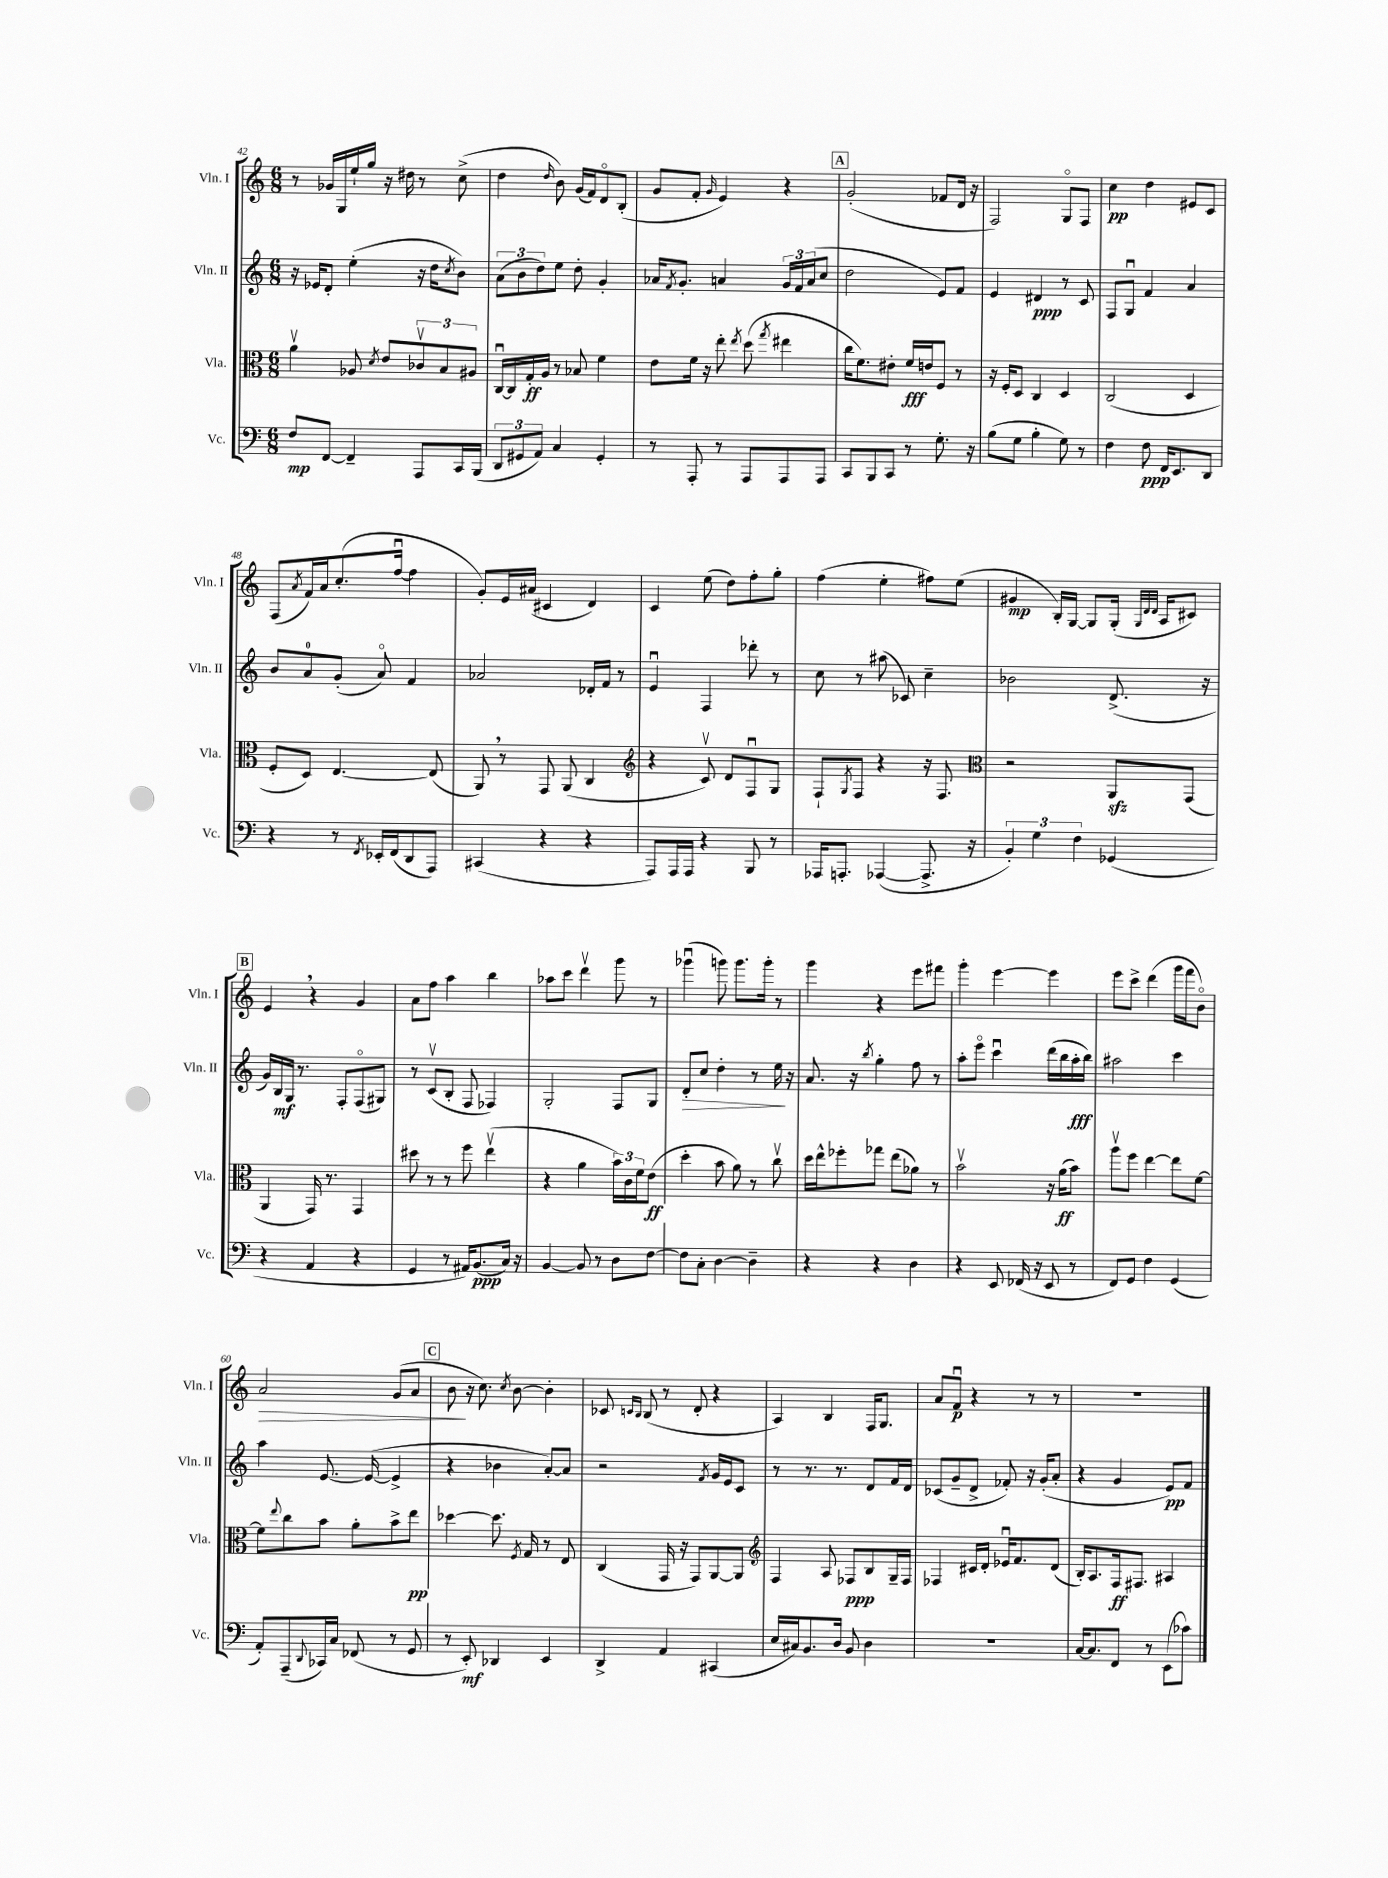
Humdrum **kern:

**kern	**dynam	**kern	**dynam	**kern	**dynam	**kern	**dynam
*part4	*part4	*part3	*part3	*part2	*part2	*part1	*part1
*staff4	*staff4	*staff3	*staff3	*staff2	*staff2	*staff1	*staff1
*I"Vc.	*	*I"Vla.	*	*I"Vln. II	*	*I"Vln. I	*
*I'Vc.	*	*I'Vla.	*	*I'Vln. II	*	*I'Vln. I	*
*clefF4	*	*clefC3	*	*clefG2	*	*clefG2	*
*k[]	*	*k[]	*	*k[]	*	*k[]	*
*M6/8	*	*M6/8	*	*M6/8	*	*M6/8	*
=42	=42	=42	=42	=42	=42	=42	=42
8F/L	mp	4av\	.	16r	.	8r	.
.	.	.	.	16e-X/KL	.	.	.
[8FF/J	.	.	.	8d'/J	.	16g-X/LL	.
.	.	.	.	.	.	16G/	.
4FF~/]	.	8A-X/	.	(4ee'\	.	16ee`/	.
.	.	.	.	.	.	16gg/JJ	.
.	.	8qd/	.	.	.	.	.
.	.	8e/L	.	.	.	16r	.
.	.	.	.	.	.	16dd#X\	.
8AAA/L	.	12c-Xv/	.	16r	.	8r	.
.	.	.	.	16dd\KL	.	.	.
.	.	12B/	.	.	.	.	.
.	.	.	.	8qcc/	.	.	.
16CC/L	.	.	.	8b\J)	.	(8cc^\	.
.	.	12A#X/J	.	.	.	.	.
(16BBB/JJ	.	.	.	.	.	.	.
=43	=43	=43	=43	=43	=43	=43	=43
12DD/L	.	[16Cu/LL	.	(12a\L	.	4dd\	.
.	.	16C/]	.	.	.	.	.
12GG#X/	.	.	.	12b\	.	.	.
.	.	16G'/	ff	.	.	.	.
12AA/J)	.	.	.	12dd\)	.	.	.
.	.	16A/JJ	.	.	.	.	.
.	.	.	.	.	.	16qqdd/	.
4C/	.	8r	.	8ee\J	.	8b\)	.
.	.	8B-X/	.	8dd'\	.	(16g/LL	.
.	.	.	.	.	.	16f/J)	.
4GG#'/	.	4f\	.	4g'/	.	8d/	.
.	.	.	.	.	.	(8B'/J	.
=44	=44	=44	=44	=44	=44	=44	=44
8r	.	8e\L	.	16a-X/KL	.	8g/L	.
.	.	.	.	8qf/	.	.	.
.	.	.	.	8.g'/J	.	.	.
8AAA'/	.	16f\Jk	.	.	.	8f'/J	.
.	.	16r	.	.	.	.	.
.	.	.	.	.	.	16qqg/	.
8r	.	8ee'\	.	4an/	.	4e/)	.
.	.	8qee/	.	.	.	.	.
8AAA/L	.	(8dd\	.	.	.	.	.
.	.	8qgg/	.	.	.	.	.
8AAA/	.	4ee#X\	.	24g/LL	.	4r	.
.	.	.	.	24f/	.	.	.
.	.	.	.	(24a/J	.	.	.
8AAA/J	.	.	.	8cc/J	.	.	.
!!LO:REH:place=s1:t=A
=45	=45	=45	=45	=45	=45	=45	=45
8CC/L	.	16cc\KL	.	2dd\	.	(2g'/	.
.	.	8.f\)	.	.	.	.	.
8BBB/	.	.	.	.	.	.	.
8CC/J	.	8e#X'\J	.	.	.	.	.
8r	.	16f/LL	fff	.	.	.	.
.	.	16en/J	.	.	.	.	.
8.G'\	.	8F/J	.	8e/L)	.	8f-X/L	.
.	.	8r	.	8f/J	.	16d/Jk	.
16r	.	.	.	.	.	16r	.
=46	=46	=46	=46	=46	=46	=46	=46
(8B\L	.	16r	.	4e/	.	2F/)	.
.	.	16F'/KL	.	.	.	.	.
8G\J	.	8D/J	.	.	.	.	.
4B'\	.	4C/	.	4d#X/	ppp	.	.
8G\)	.	4D/	.	8r	.	8G/L	.
8r	.	.	.	8c/	.	8F/J	.
=47	=47	=47	=47	=47	=47	=47	=47
4F\	.	(2C/	.	8F/L	.	4cc\	pp
.	.	.	.	8Gu/J	.	.	.
8F\	ppp	.	.	4f/	.	4dd\	.
16FF/KL	.	.	.	.	.	.	.
8.EE/	.	.	.	.	.	.	.
.	.	4D/	.	4a/	.	8e#X/L	.
8DD/J	.	.	.	.	.	8c/J	.
!!LO:LB:g=z
=48	=48	=48	=48	=48	=48	=48	=48
4r	.	8F'/L	.	8b/L	.	(8F/L	.
.	.	.	.	.	.	8qa/	.
.	.	8D/J)	.	8a/	.	16f/L)	.
.	.	.	.	.	.	16a/J	.
8r	.	[4.E/	.	(8g'/J	.	(8.cc'/	.
8qFF/	.	.	.	.	.	.	.
16EE-X'/LL	.	.	.	8a/)	.	.	.
(16FF/J	.	.	.	.	.	[16ffu/Jk	.
8DD/	.	.	.	4f/	.	4ff\]	.
8AAA/J)	.	(8E/]	.	.	.	.	.
=49	=49	=49	=49	=49	=49	=49	=49
(4CC#X/	.	8AA,/)	.	2a-X/	.	8g'/L)	.
.	.	8r	.	.	.	16e/L	.
.	.	.	.	.	.	(16a#X/JJ	.
4r	.	8GG/	.	.	.	4c#X/	.
.	.	(8AA/	.	.	.	.	.
4r	.	4C/	.	16d-X'/LL	.	4d/)	.
.	.	.	.	16f/JJ	.	.	.
.	.	.	.	8r	.	.	.
=50	=50	=50	=50	=50	=50	=50	=50
*	*	*clefG2	*	*	*	*	*
8AAA/L)	.	4r	.	4eu/	.	4c/	.
16AAA/L	.	.	.	.	.	.	.
16AAA/JJ	.	.	.	.	.	.	.
4r	.	8cv/)	.	4F/	.	(8ee\	.
.	.	8d/L	.	.	.	8dd\L)	.
8BBB/	.	8Fu/	.	8ddd-X'\	.	8ff'\	.
8r	.	8G/J	.	8r	.	8gg'\J	.
=51	=51	=51	=51	=51	=51	=51	=51
16AAA-X/KL	.	8F`/L	.	8cc\	.	(4ff\	.
8.AAAn'/J	.	.	.	.	.	.	.
.	.	8qG/	.	.	.	.	.
.	.	8F/J	.	8r	.	.	.
([4AAA-X/	.	4r	.	(8aa#X\	.	4ee'\	.
.	.	.	.	8c-X/)	.	.	.
8.AAA-^/]	.	16r	.	4cc~\	.	8ff#X\L)	.
.	.	8.F/	.	.	.	.	.
.	.	.	.	.	.	(8ee\J	.
16r	.	.	.	.	.	.	.
=52	=52	=52	=52	=52	=52	=52	=52
*	*	*clefC3	*	*	*	*	*
6BB'/)	.	2r	.	2b-X\	.	4g#X/	mp
6G\	.	.	.	.	.	.	.
.	.	.	.	.	.	16B'/LL)	.
.	.	.	.	.	.	[16G/JJ	.
6F\	.	.	.	.	.	.	.
.	.	.	.	.	.	8G/L]	.
(4GG-X/	.	8AAzz/L	.	(8.d^/	.	(16G'/Jk	.
.	.	.	.	.	.	32qqG/LLL	.
.	.	.	.	.	.	32qqd/	.
.	.	.	.	.	.	32qqd/JJJ	.
.	.	.	.	.	.	16A/KL	.
.	.	(8GG/J	.	.	.	8c#X/J)	.
.	.	.	.	16r	.	.	.
!!LO:LB:g=z
!!LO:REH:place=s1:t=B
=53	=53	=53	=53	=53	=53	=53	=53
4r	.	4AA/	.	16g/LL)	.	4e,/	.
.	.	.	.	16B/	mf	.	.
.	.	.	.	16G/JJ	.	.	.
.	.	.	.	8.r	.	.	.
4AA/	.	16GG/)	.	.	.	4r	.
.	.	8.r	.	.	.	.	.
.	.	.	.	8F'/L	.	.	.
4r	.	4GG/	.	(8F/	.	4g/	.
.	.	.	.	8G#X/J)	.	.	.
=54	=54	=54	=54	=54	=54	=54	=54
4GG/	.	8dd#X\	.	8r	.	8a\L	.
.	.	8r	.	(8cv/L	.	8ff\J	.
8r	.	8r	.	8B'/J	.	4aa\	.
16AA#X/KL)	.	8ff\	.	8F/	.	.	.
(8.BB/	ppp	.	.	.	.	.	.
.	.	(4eev\	.	4F-X/)	.	4bb\	.
16C/Jk)	.	.	.	.	.	.	.
16r	.	.	.	.	.	.	.
=55	=55	=55	=55	=55	=55	=55	=55
[4BB/	.	4r	.	2G'/	.	8aa-X\L	.
.	.	.	.	.	.	8ccc\J	.
8BB/]	.	4a\	.	.	.	4dddv\	.
8r	.	.	.	.	.	.	.
8D\L	.	24b\LL)	.	8F/L	.	8ggg\	.
.	.	24c\	.	.	.	.	.
.	.	24f\J	.	.	.	.	.
[8F\J	.	(8e\J	ff	8G/J	.	8r	.
=56	=56	=56	=56	=56	=56	=56	=56
!	!	!	!	!	!LO:HP:b	!	!
8F\L]	.	4dd'\	.	8d'/L	>	(4ggg-Xu\	.
8C'\J	.	.	.	8cc/J	.	.	.
[4D\	.	8b\	.	4dd'\	.	8gggn\)	.
.	.	8a\)	.	.	.	8.ggg\L	.
4D~\]	.	8r	.	8r	.	.	.
.	.	.	.	.	.	16ggg'\Jk	.
.	.	8ccv\	.	16ee\	.	8r	.
.	.	.	.	16r	]	.	.
=57	=57	=57	=57	=57	=57	=57	=57
4r	.	16dd\LL	.	8.a/	.	4ggg\	.
.	.	16ee^^\J	.	.	.	.	.
.	.	8ff-X'\	.	.	.	.	.
.	.	.	.	16r	.	.	.
.	.	.	.	8qbb/	.	.	.
4r	.	8gg-X\J	.	4gg'\	.	4r	.
.	.	(8ee\L	.	.	.	.	.
4D\	.	8a-X\J)	.	8ff\	.	8eee\L	.
.	.	8r	.	8r	.	8fff#X\J	.
=58	=58	=58	=58	=58	=58	=58	=58
4r	.	2bv\	.	8aa'\L	.	4ggg'\	.
.	.	.	.	8eee\J	.	.	.
8EE/	.	.	.	4cccu\	.	[4eee\	.
(16FF-X/	.	.	.	.	.	.	.
16r	.	.	.	.	.	.	.
8EE/	.	16r	.	(16ddd\LL	.	4eee\]	.
.	.	(16a\KL	ff	16bb\	.	.	.
8r	.	8b\J)	.	16aa'\	fff	.	.
.	.	.	.	16bb\JJ)	.	.	.
=59	=59	=59	=59	=59	=59	=59	=59
8FF/L)	.	8aav\L	.	2aa#X\	.	8eee\L	.
8GG/J	.	8ff\J	.	.	.	8ccc^\J	.
4F\	.	[4ee\	.	.	.	(4ddd\	.
(4GG/	.	8ee\L]	.	4ccc\	.	16ggg\LL	.
.	.	.	.	.	.	16fff\J	.
.	.	[8f\J	.	.	.	8b\J)	.
!!LO:LB:g=z
=60	=60	=60	=60	=60	=60	=60	=60
!	!	!	!	!	!	!	!LO:HP:b
8AA'/L)	.	8f\L]	.	4aa\	.	2a/	>
.	.	8qqee/	.	.	.	.	.
(8AAA~/	.	8cc\	.	.	.	.	.
8qqDD/	.	.	.	.	.	.	.
16CC-X/L)	.	8b\J	.	[8.e/	.	.	.
16C/JJ	.	.	.	.	.	.	.
(8FF-X/	.	8a'\L	.	.	.	.	.
.	.	.	.	(16e/_	.	.	.
8r	.	8b^\	.	4e^/]	.	(8g/L	.
8GG/	.	8ee\J	pp	.	.	8a/J	.
!!LO:REH:place=s1:t=C
=61	=61	=61	=61	=61	=61	=61	=61
8r	.	[4dd-X\	.	4r	.	8b\	.
8EE'/)	mf	.	.	.	.	16r	]
.	.	.	.	.	.	8.cc\)	.
4DD-X/	.	8.dd-\]	.	4b-X\	.	.	.
.	.	.	.	.	.	8qcc/	.
.	.	.	.	.	.	[8b\	.
.	.	8qF/	.	.	.	.	.
.	.	16G/	.	.	.	.	.
4EE/	.	8r	.	[8a'/L)	.	4b'\]	.
.	.	8E/	.	8a/J]	.	.	.
=62	=62	=62	=62	=62	=62	=62	=62
4DD^/	.	(4C/	.	2r	.	8c-X/	.
.	.	.	.	.	.	16qqcn/LL	.
.	.	.	.	.	.	16qqB/JJ	.
.	.	.	.	.	.	(8B/	.
4AA/	.	16GG/	.	.	.	8r	.
.	.	16r	.	.	.	.	.
.	.	8GG/L)	.	.	.	8d'/	.
.	.	.	.	8qf/	.	.	.
(4CC#X/	.	[8AA/	.	16g/LL	.	4r	.
.	.	.	.	16e/J	.	.	.
.	.	8AA/J]	.	8c/J	.	.	.
=63	=63	=63	=63	=63	=63	=63	=63
*	*	*clefG2	*	*	*	*	*
16E/LL	.	4F/	.	8r	.	4A/)	.
16C#X/J)	.	.	.	.	.	.	.
8.BB/	.	.	.	8.r	.	.	.
.	.	8A/	.	.	.	4B/	.
16D/Jk	.	.	.	8.r	.	.	.
8BB/	.	8F-X/L	ppp	.	.	.	.
4D\	.	8B/	.	8d/L	.	16F/KL	.
.	.	.	.	.	.	8.G/J	.
.	.	16G~/L	.	16f/L	.	.	.
.	.	16F-/JJ	.	16d/JJ	.	.	.
=64	=64	=64	=64	=64	=64	=64	=64
2.r	.	4F-X/	.	(8c-X/L	.	8a/L	.
.	.	.	.	8g~/	.	8fu/J	p
.	.	16c#X/LL	.	8d^/J	.	4r	.
.	.	16d'/JJ	.	.	.	.	.
.	.	16e-Xu/KL	.	8f-X'/)	.	.	.
.	.	8.f/	.	.	.	.	.
.	.	.	.	16r	.	8r	.
.	.	.	.	(16g'/KL	.	.	.
.	.	(8d/J	.	8a'/J	.	8r	.
=65	=65	=65	=65	=65	=65	=65	=65
[16C/KL	.	16B'/KL)	.	4r	.	2.r	.
8.C/]	.	8.A/	.	.	.	.	.
8FF/J	.	16F/k	ff	4g/	.	.	.
.	.	8.F#X/J	.	.	.	.	.
8r	.	.	.	.	.	.	.
(8EE\L	.	4A#X/	.	8e/L)	pp	.	.
8c-X\J)	.	.	.	8f/J	.	.	.
==	==	==	==	==	==	==	==
*-	*-	*-	*-	*-	*-	*-	*-
